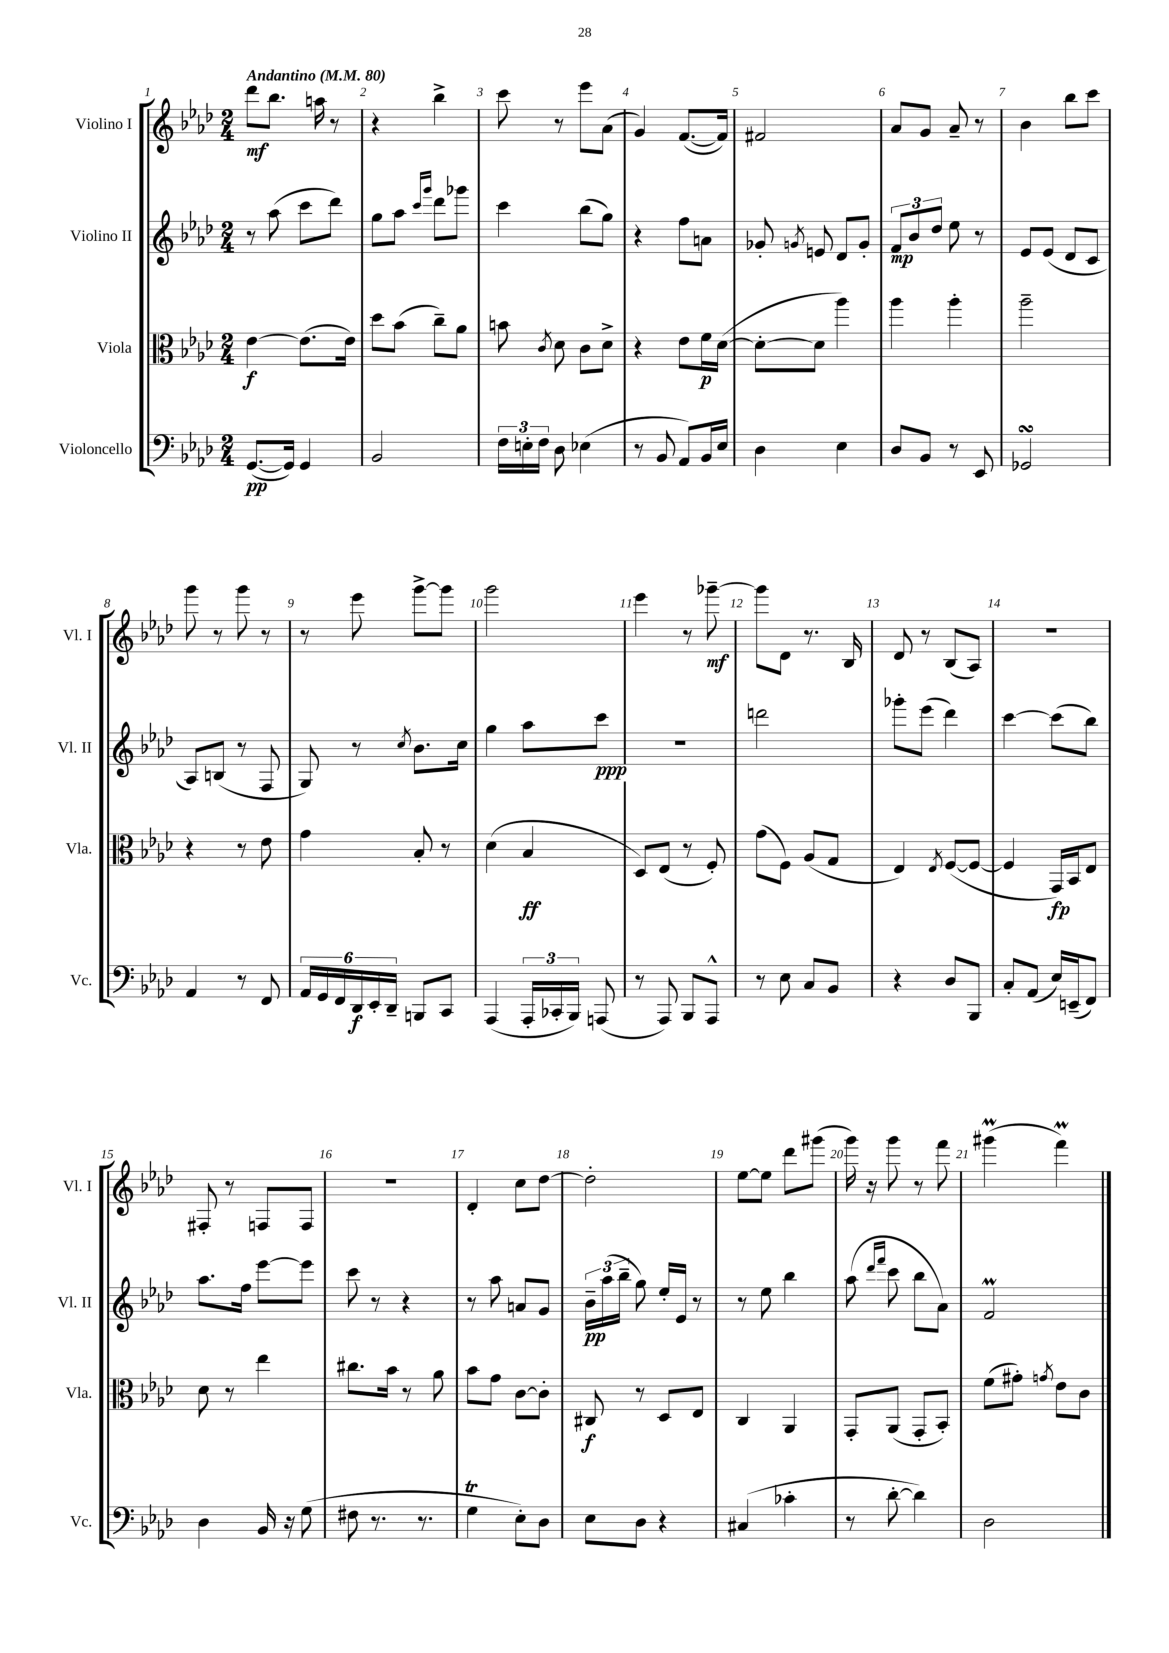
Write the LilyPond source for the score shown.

<<
\new StaffGroup <<
\new Staff = "s0" \with { instrumentName = "Violino I" shortInstrumentName = "Vl. I" } {
    \clef treble \key aes \major \numericTimeSignature \time 2/4 \tempo "Andantino" 4 = 80
    \autoBeamOff des'''8[\mf bes''8.] a''16 r8 |
    r4 bes''4-> |
    c'''8 r8 ees'''8[ aes'8]( |
    g'4) f'8.[~( f'16]) |
    fis'2 |
    aes'8[ g'8] aes'8-- r8 |
    bes'4 bes''8[ c'''8] |
    g'''8 r8 g'''8 r8 |
    r8 ees'''8 g'''8[~-> g'''8] |
    g'''2 |
    ees'''4 r8 ges'''8~--\mf |
    ges'''8[ des'8] r8. bes16 |
    des'8 r8 bes8[( aes8]) |
    r2 |
    fis8-. r8 f8[ f8] |
    r2 |
    des'4-. c''8[ des''8]~ |
    des''2-. |
    ees''8[~ ees''8] des'''8[ gis'''8]( |
    g'''16) r16 g'''8 r8 f'''8 |
    gis'''4\prall( f'''4\prall) \bar "|." |
}
\new Staff = "s1" \with { instrumentName = "Violino II" shortInstrumentName = "Vl. II" } {
    \clef treble \key aes \major \numericTimeSignature \time 2/4
    \autoBeamOff r8 aes''8( c'''8[ des'''8]) |
    g''8[ aes''8] \grace { c'''16[ g'''16] } des'''8[ ges'''8] |
    c'''4 bes''8[( g''8]) |
    r4 f''8[ a'8] |
    ges'8-. \acciaccatura { g'8 } e'8 des'8[ g'8]-. |
    \tuplet 3/2 { f'8[\mp bes'8 des''8] } ees''8 r8 |
    ees'8[ ees'8]( des'8[ c'8] |
    aes8[) b8]( r8 f8 |
    g8) r8 \acciaccatura { c''8 } bes'8.[ c''16] |
    g''4 aes''8[ c'''8]\ppp |
    R2 |
    d'''2 |
    ges'''8[-. ees'''8]( des'''4) |
    c'''4~ c'''8[( bes''8]) |
    aes''8.[ f''16] ees'''8[~ ees'''8] |
    c'''8 r8 r4 |
    r8 aes''8 a'8[ g'8] |
    \tuplet 3/2 { bes'16[--\pp aes''16( bes''16]-- } g''8) ees''16[-. ees'16] r8 |
    r8 ees''8 bes''4 |
    aes''8( \grace { des'''16[ f'''16] } c'''8 bes''8[ aes'8]) |
    f'2\prall \bar "|." |
}
\new Staff = "s2" \with { instrumentName = "Viola" shortInstrumentName = "Vla." } {
    \clef alto \key aes \major \numericTimeSignature \time 2/4
    \autoBeamOff ees'4~\f ees'8.[( ees'16]) |
    des''8[ bes'8]( c''8[--) aes'8] |
    b'8 \acciaccatura { c'8 } des'8 c'8[ des'8]-> |
    r4 ees'8[ f'16\p des'16]~( |
    des'8[~-. des'8] aes''4) |
    aes''4 aes''4-. |
    aes''2-- |
    r4 r8 ees'8 |
    g'4 bes8-. r8 |
    des'4( bes4\ff |
    des8[) ees8]( r8 f8-.) |
    g'8[( f8]) aes8[( g8] |
    ees4) \acciaccatura { ees8 } f8[~( f8]~ |
    f4 g,16[\fp) bes,16 ees8] |
    des'8 r8 ees''4 |
    cis''8.[ bes'16] r8 aes'8 |
    bes'8[ g'8] c'8[~ c'8]-. |
    cis8\f r8 des8[ ees8] |
    c4 aes,4 |
    g,8[-. aes,8]( g,8[-. bes,8]-.) |
    f'8[( gis'8]-.) \acciaccatura { g'8 } ees'8[ c'8] \bar "|." |
}
\new Staff = "s3" \with { instrumentName = "Violoncello" shortInstrumentName = "Vc." } {
    \clef bass \key aes \major \numericTimeSignature \time 2/4
    \autoBeamOff g,8.[~\pp( g,16]) g,4 |
    bes,2 |
    \tuplet 3/2 { f16[ e16-. f16] } des8 ees4( |
    r8 bes,8 aes,8[) bes,16 ees16] |
    des4 ees4 |
    des8[ bes,8] r8 ees,8 |
    ges,2\turn |
    aes,4 r8 f,8 |
    \tuplet 6/4 { aes,16[ g,16 f,16 des,16\f ees,16-. des,16]-- } b,,8[ c,8] |
    aes,,4( \tuplet 3/2 { aes,,16[-. ces,16-. bes,,16]) } a,,8( |
    r8 aes,,8) bes,,8[ aes,,8]-^ |
    r8 ees8 c8[ bes,8] |
    r4 des8[ bes,,8] |
    c8[-. aes,8]( ees16[) e,16--( f,8]) |
    des4 bes,16 r16 g8( |
    fis8 r8. r8. |
    g4\trill ees8[-.) des8] |
    ees8[ des8] r4 |
    cis4( ces'4-. |
    r8 des'8~-. des'4) |
    des2 \bar "|." |
}
>>
>>
\layout { \context { \Score \override BarNumber.break-visibility = ##(#f #t #t) barNumberVisibility = #all-bar-numbers-visible } }
